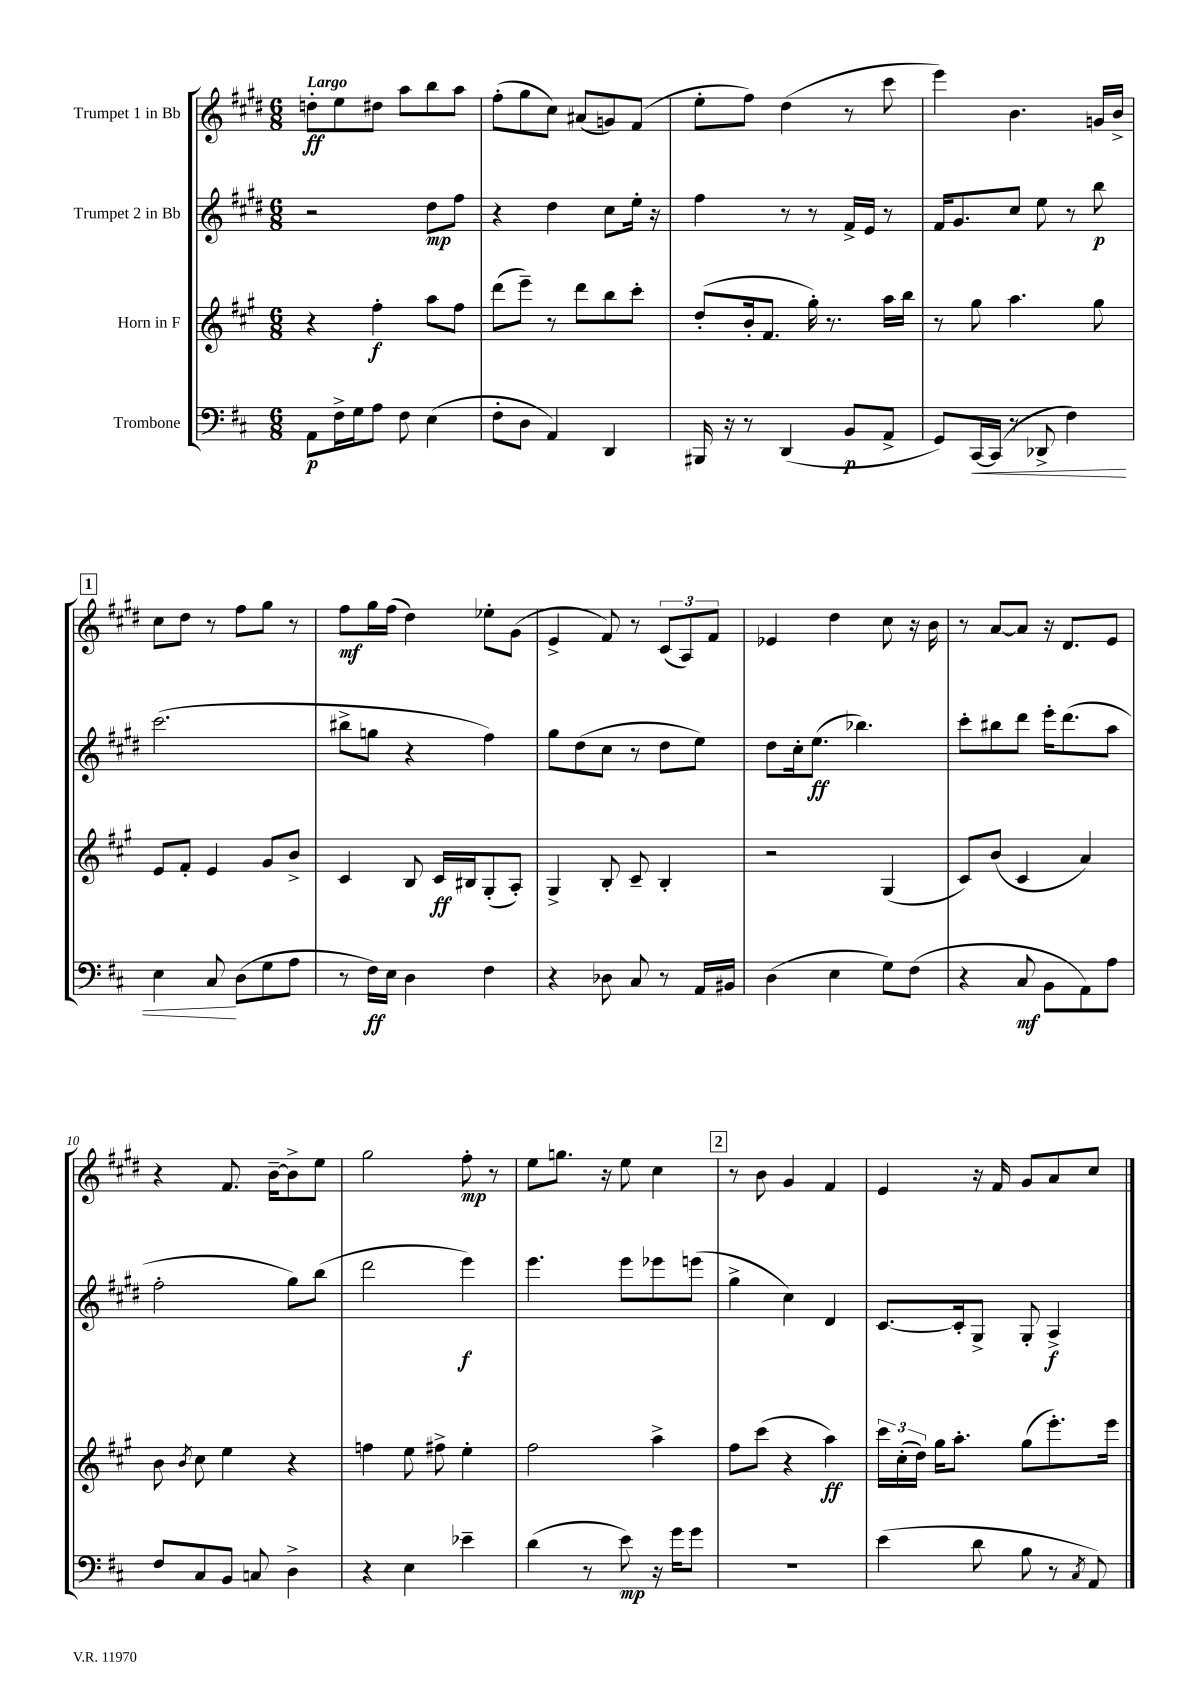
<<
\new StaffGroup <<
\new Staff = "s0" \with { instrumentName = "Trumpet 1 in Bb" } {
    \clef treble \key e \major \numericTimeSignature \time 6/8 \tempo "Largo"
    \autoBeamOff d''8[-.\ff e''8 dis''8] a''8[ b''8 a''8] |
    fis''8[-.( gis''8 cis''8]) ais'8[( g'8) fis'8]( |
    e''8[-. fis''8]) dis''4( r8 cis'''8 |
    e'''4) b'4. g'16[ b'16]-> |
    \mark \markup { \box "1" } cis''8[ dis''8] r8 fis''8[ gis''8] r8 |
    fis''8[\mf gis''16 fis''16]( dis''4) ees''8[-. gis'8]( |
    e'4-> fis'8) r8 \tuplet 3/2 { cis'8[( a8) fis'8] } |
    ees'4 dis''4 cis''8 r16 b'16 |
    r8 a'8[~ a'8] r16 dis'8.[ e'8] |
    r4 fis'8. b'16[~-- b'8-> e''8] |
    gis''2 fis''8-.\mp r8 |
    e''8[ g''8.] r16 e''8 cis''4 |
    \mark \markup { \box "2" } r8 b'8 gis'4 fis'4 |
    e'4 r16 fis'16 gis'8[ a'8 cis''8] \bar "|." |
}
\new Staff = "s1" \with { instrumentName = "Trumpet 2 in Bb" } {
    \clef treble \key e \major \numericTimeSignature \time 6/8
    \autoBeamOff r2 dis''8[\mp fis''8] |
    r4 dis''4 cis''8[ e''16]-. r16 |
    fis''4 r8 r8 fis'16[-> e'16] r8 |
    fis'16[ gis'8. cis''8] e''8 r8 b''8\p |
    \mark \markup { \box "1" } cis'''2.( |
    bis''8[-> g''8] r4 fis''4) |
    gis''8[ dis''8( cis''8] r8 dis''8[ e''8]) |
    dis''8[ cis''16-. e''8.]\ff( bes''4.) |
    cis'''8[-. bis''8 dis'''8] e'''16[-. dis'''8.( a''8] |
    fis''2-. gis''8[) b''8]( |
    dis'''2 e'''4\f) |
    e'''4. e'''8[ ees'''8 e'''8]( |
    \mark \markup { \box "2" } gis''4-> cis''4) dis'4 |
    cis'8.[~ cis'16-. gis8]-> gis8-. a4->\f \bar "|." |
}
\new Staff = "s2" \with { instrumentName = "Horn in F" } {
    \clef treble \key a \major \numericTimeSignature \time 6/8
    \autoBeamOff r4 fis''4-.\f a''8[ fis''8] |
    d'''8[( e'''8]--) r8 d'''8[ b''8 cis'''8]-. |
    d''8[-.( b'16-. fis'8.] gis''16-.) r8. a''16[ b''16] |
    r8 gis''8 a''4. gis''8 |
    \mark \markup { \box "1" } e'8[ fis'8]-. e'4 gis'8[ b'8]-> |
    cis'4 b8 cis'16[\ff bis16 gis8-.( a8]-.) |
    gis4-> b8-. cis'8-- b4-. |
    r2 gis4( |
    cis'8[) b'8]( cis'4 a'4) |
    b'8 \acciaccatura { b'8 } cis''8 e''4 r4 |
    f''4 e''8 fis''8-> e''4-. |
    fis''2 a''4-> |
    \mark \markup { \box "2" } fis''8[ cis'''8]( r4 a''4\ff) |
    \tuplet 3/2 { cis'''16[ cis''16-.( d''16]) } gis''16[ a''8.]-. gis''8[( e'''8.-.) e'''16] \bar "|." |
}
\new Staff = "s3" \with { instrumentName = "Trombone" } {
    \clef bass \key d \major \numericTimeSignature \time 6/8
    \autoBeamOff a,8[\p fis16-> g16 a8] fis8 e4( |
    fis8[-. d8] a,4) d,4 |
    bis,,16 r16 r8 d,4( b,8[\p a,8]-> |
    g,8[) cis,16~\< cis,16]( r8 des,8-> fis4) |
    \mark \markup { \box "1" } e4 cis8\! d8[( g8 a8] |
    r8 fis16[\ff) e16] d4 fis4 |
    r4 des8 cis8 r8 a,16[ bis,16] |
    d4( e4 g8[) fis8]( |
    r4 cis8\mf b,8[ a,8) a8] |
    fis8[ cis8 b,8] c8 d4-> |
    r4 e4 ees'4-- |
    d'4( r8 e'8\mp) r16 g'16[ g'8] |
    \mark \markup { \box "2" } R2. |
    e'4( d'8 b8 r8 \acciaccatura { cis8 } a,8) \bar "|." |
}
>>
>>
